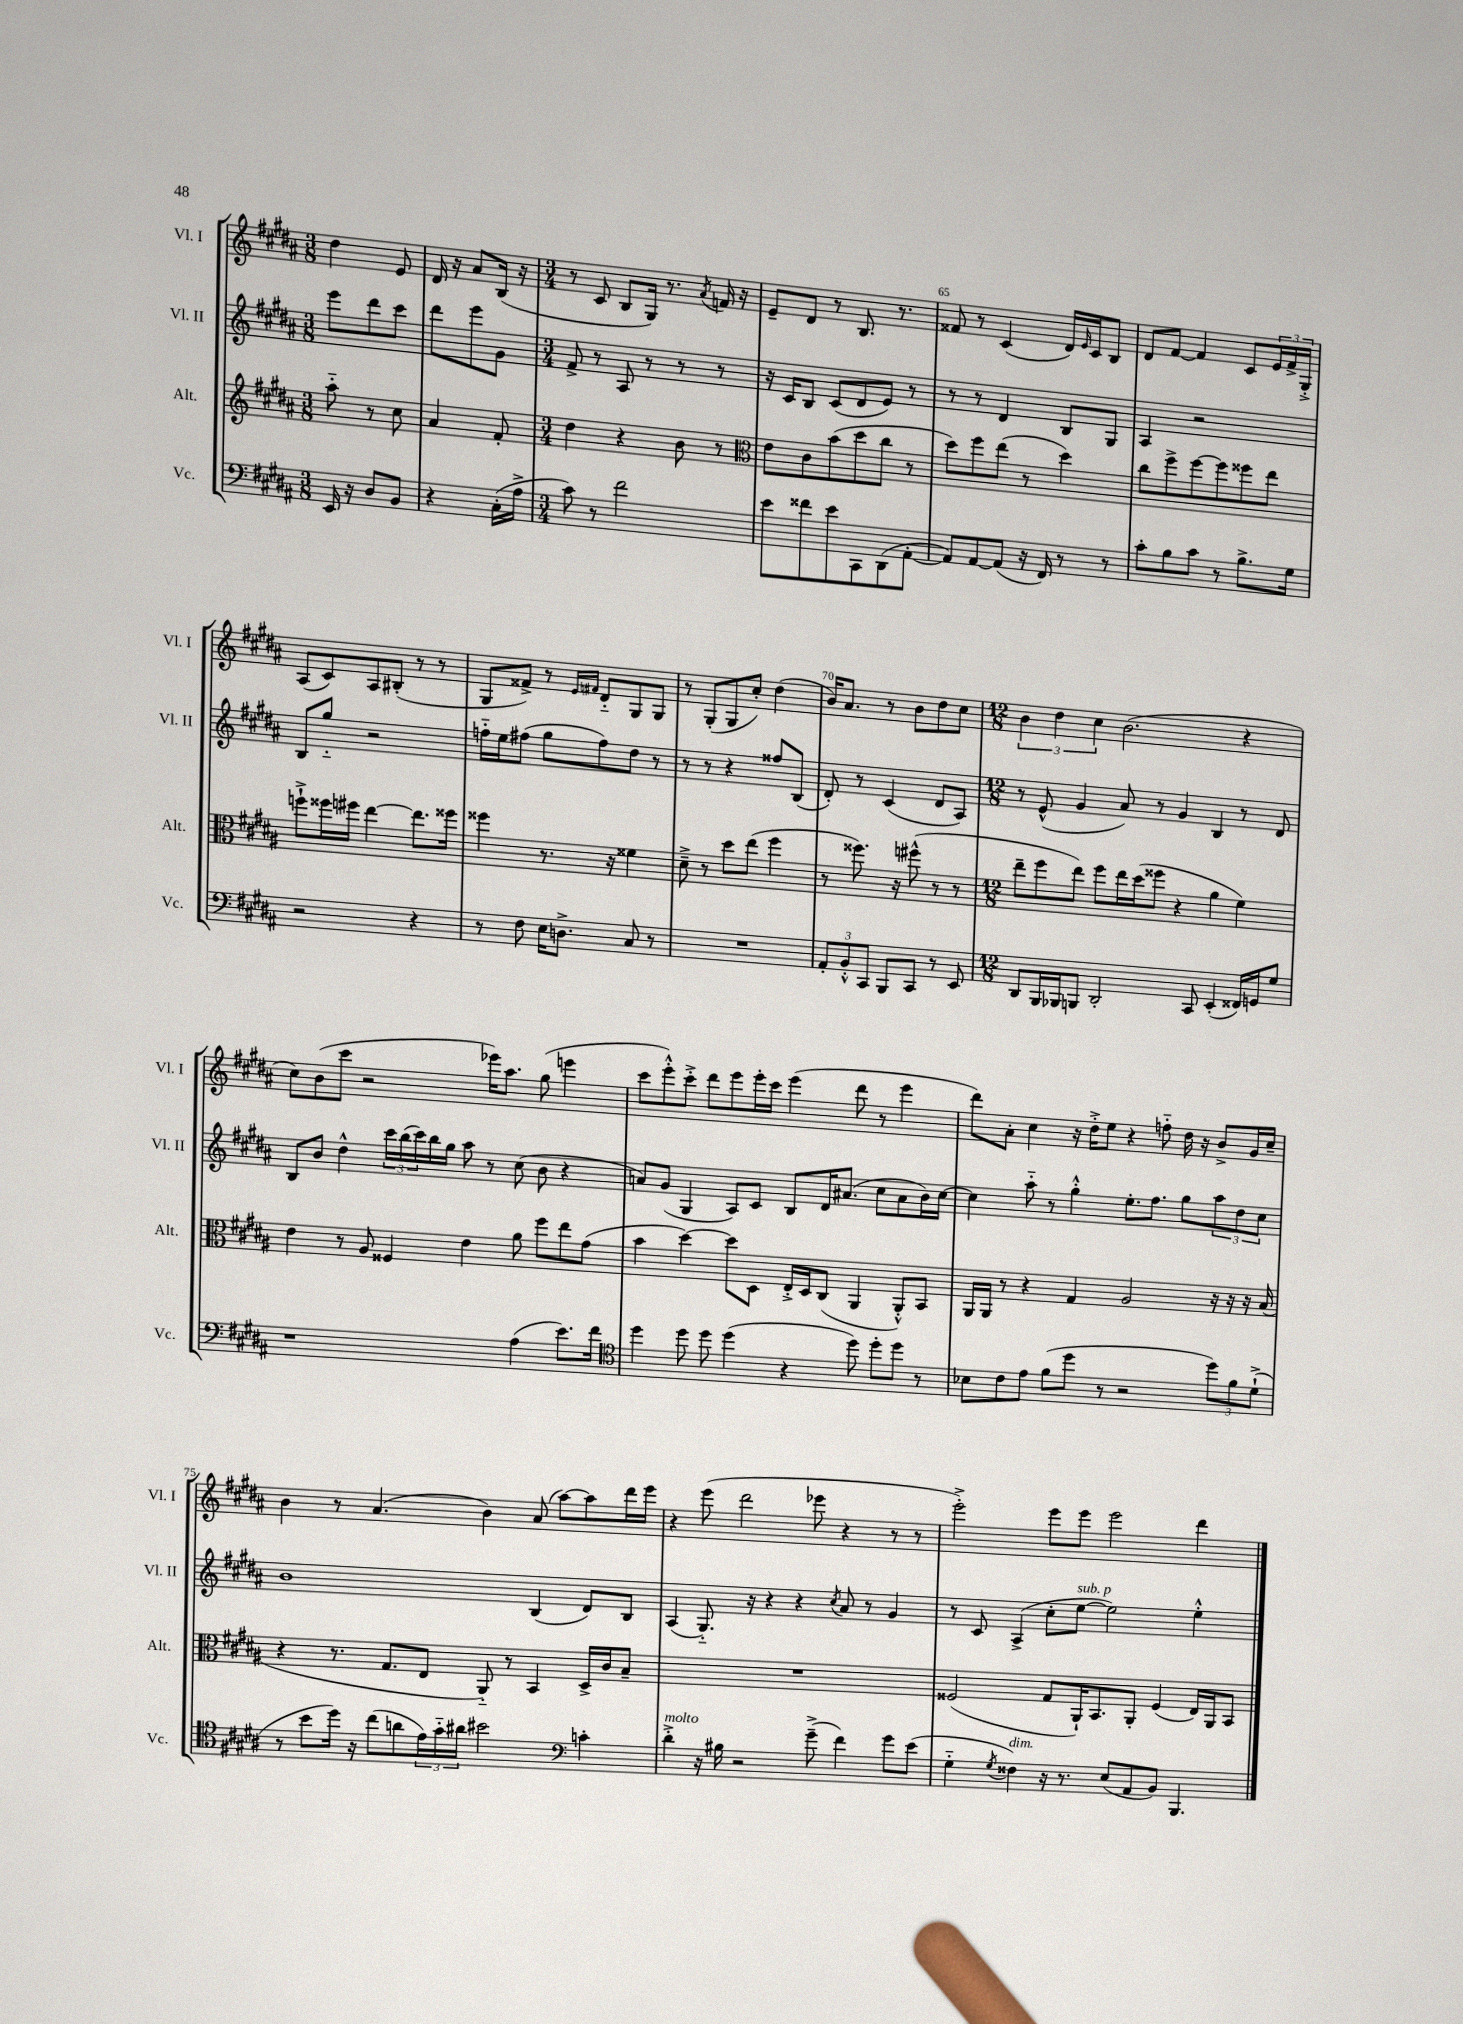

**kern	**kern	**kern	**kern
*staff4	*staff3	*staff2	*staff1
*clefF4	*clefG2	*clefG2	*clefG2
*k[f#c#g#d#a#]	*k[f#c#g#d#a#]	*k[f#c#g#d#a#]	*k[f#c#g#d#a#]
*M3/8	*M3/8	*M3/8	*M3/8
16EE	8aa#'~	8eee	4dd#
16r	.	.	.
8D#	8r	8ddd#	.
8BB	8cc#	8ccc#	8e
=	=	=	=
4r	4a#	8ddd#	16d#
.	.	.	16r
.	.	8eee	8a#
(16C#'	8f#'	8g#	(16B
16A#^	.	.	16r
=	=	=	=
*M3/4	*M3/4	*M3/4	*M3/4
8c#)	4dd#	8f#^	8r
8r	.	8r	8c#
2f#	4r	8A#	8B
.	.	8r	16G#)
.	.	.	8.r
.	8b	8r	.
.	.	.	8qa#
.	8r	8r	16f
.	.	.	16r
=	=	=	=
*	*clefC3	*	*
8e	8e	16r	8e~
.	.	16c#	.
8f##	8c#	8B	8d#
8e	(8b	(8c#	8r
8CC#	8dd#	8d#	8.B
(8DD#	8cc#	8e)	.
.	.	.	8.r
[8AA#'	8r	8r	.
=	=	=	=
8AA#])	8dd#)	8r	8f##
[8AA#	8ff#	8r	8r
(8AA#]	(8ee	4d#	(4c#
16r	8r	.	.
16FF#)	.	.	.
8r	4dd#)	8B	16d#)
.	.	.	16qqe
.	.	.	16c#
8r	.	8G#	8B
=	=	=	=
8c#'	8cc#	4A#	8d#
8B	8ff#^	.	[8f#
8c#	[8ff#	2r	4f#]
8r	8ff#]	.	.
8.B^	8ff##	.	8c#
.	8ee	.	24e
.	.	.	24f#^
16G#	.	.	.
.	.	.	24G#'^
=	=	=	=
2r	8ff`^	8B	(8A#
.	16ff##	8gg#'~	8c#)
.	16ff#	.	.
.	[4ee	2r	8A#
.	.	.	(8B#'
4r	8.ee]	.	8r
.	.	.	8r
.	16ff##	.	.
=	=	=	=
8r	4ff##	16ff'~	8G#
.	.	16ee	.
8F#	.	(8ff#	8f##^)
16E	8.r	8gg#	8r
8.D^	.	.	.
.	.	.	16qqe
.	.	.	16qqf#
.	.	8ff#)	8d#'~
.	16r	.	.
8C#	4f##	8dd#	8G#
8r	.	8r	8G#
=	=	=	=
2.r	8d#~^	8r	8r
.	8r	8r	(8G#'
.	8dd#	4r	8G#
.	(8ee	.	8cc#')
.	4ff#	8ff##	(4dd#
.	.	(8B	.
=	=	=	=
12AA#'	8r	8d#')	16b)
.	.	.	8.a#
12BB'^^	.	.	.
.	8.ff##)	8r	.
12CC#	.	.	.
8BBB	.	(4c#	8r
.	16r	.	.
8CC#	(8ff#^^	.	8b
8r	8r	8d#	8dd#
8EE	8r	8A#)	8cc#
=	=	=	=
*M12/8	*M12/8	*M12/8	*M12/8
8DD#	8ee~	8r	6b
16BBB	8ff#	(8e^^	.
.	.	.	6dd#
16BBB-	.	.	.
8BBB	8ee)	4g#	.
.	.	.	6cc#
2DD#'	8ff#	.	.
.	16ee	8a#)	(2.b
.	(16dd#	.	.
.	8ff##	8r	.
.	4r	4g#	.
8CC#	.	.	.
(4EE'	4a#	4B	.
16FF##)	4f#)	8r	4r
16GG	.	.	.
8G#	.	8d#	.
=	=	=	=
1r	4e	8B	8cc#)
.	.	8b	(8b
.	8r	4dd#^^	8ccc#
.	8A#	.	2r
.	4F##	24ccc#	.
.	.	(24bb	.
.	.	24ccc#)	.
.	.	16bb	.
.	.	16gg#	.
.	4e	8aa#	.
.	.	8r	16eee-)
.	.	.	8.aa#
(4A#	8a#	(8cc#	.
.	8ff#	8b	(8gg#
8.e)	8ee	4r	4eee
.	(8g#	.	.
16f#	.	.	.
=	=	=	=
*clefC4	*	*	*
4dd#	4b	8a)	8ccc#
.	.	(8g#	8eee'^^)
8dd#	[4dd#)	4G#	8ccc#'^
8dd#	.	.	8ddd#
(4dd#	8dd#]	8A#)	8eee
.	8D#	8c#	16eee'
.	.	.	16ccc#
4r	16E'^	8B	(4eee
.	16D#	.	.
.	(8C#	16d#	.
.	.	(8.a#	.
8dd#)	4AA#	.	8ddd#
8dd#'	.	8cc#	8r
8dd#	8AA#'^^)	8a#	4eee
8r	8BB	16b)	.
.	.	[16cc#	.
=	=	=	=
8B-	16AA#	4cc#]	8ddd#)
.	16AA#	.	.
8c#	8r	.	8a#'
8e	4r	8aa#'~	4cc#
(8f#	.	8r	.
8dd#	4G#	4gg#'^^	16r
.	.	.	16dd#'^
8r	.	.	8ee
2r	2A#	8.ee'	4r
.	.	8.ff#	.
.	.	.	8ff'~
.	.	8gg#	16dd#
.	.	.	16r
12dd#)	16r	12aa#	8b^
.	16r	.	.
12f#	.	12dd#	.
.	16r	.	16g#
(12d#`^	.	12cc#	.
.	(16B	.	16cc#~
=	=	=	=
8r	4r	1b	4b
8b	.	.	.
16dd#)	8.r	.	8r
16r	.	.	.
(8cc#	.	.	(4.a#
.	8.G#	.	.
8a	.	.	.
24e)	8E	.	.
24g#'~	.	.	.
24a#	.	.	.
2b#	8AA#'~)	.	4b)
.	8r	.	.
.	4BB	(4B	(8a#
.	.	.	[8aa#)
*clefF4	*	*	*
4c'	16D#^	8d#)	8aa#]
.	16c#	.	.
.	8B~	8B	16ddd#
.	.	.	16eee
=	=	=	=
4d#'^	1.r	(4A#	4r
16r	.	8.G#'~)	(8eee
16B#	.	.	.
2r	.	.	2ddd#
.	.	16r	.
.	.	4r	.
.	.	4r	.
(8g#~^	.	.	8eee-
.	.	8qcc#	.
4f#)	.	8a#	4r
.	.	8r	.
8g#	.	4g#	8r
(8e	.	.	8r
=	=	=	=
4G#'~	(2F##	8r	2eee'^)
.	.	8c#	.
8qG#	.	.	.
4F##)	.	(4A#^	.
16r	8G#	8cc#'	8eee
8.r	.	.	.
.	16AA#`)	[8ee	8eee
.	8.BB	.	.
(8E	.	2ee])	2eee
8AA#	8AA#'	.	.
8BB)	(4F##	.	.
4.BBB	.	.	.
.	16E)	4ee'^^	4ddd#
.	16AA#	.	.
.	8BB	.	.
==	==	==	==
*-	*-	*-	*-
